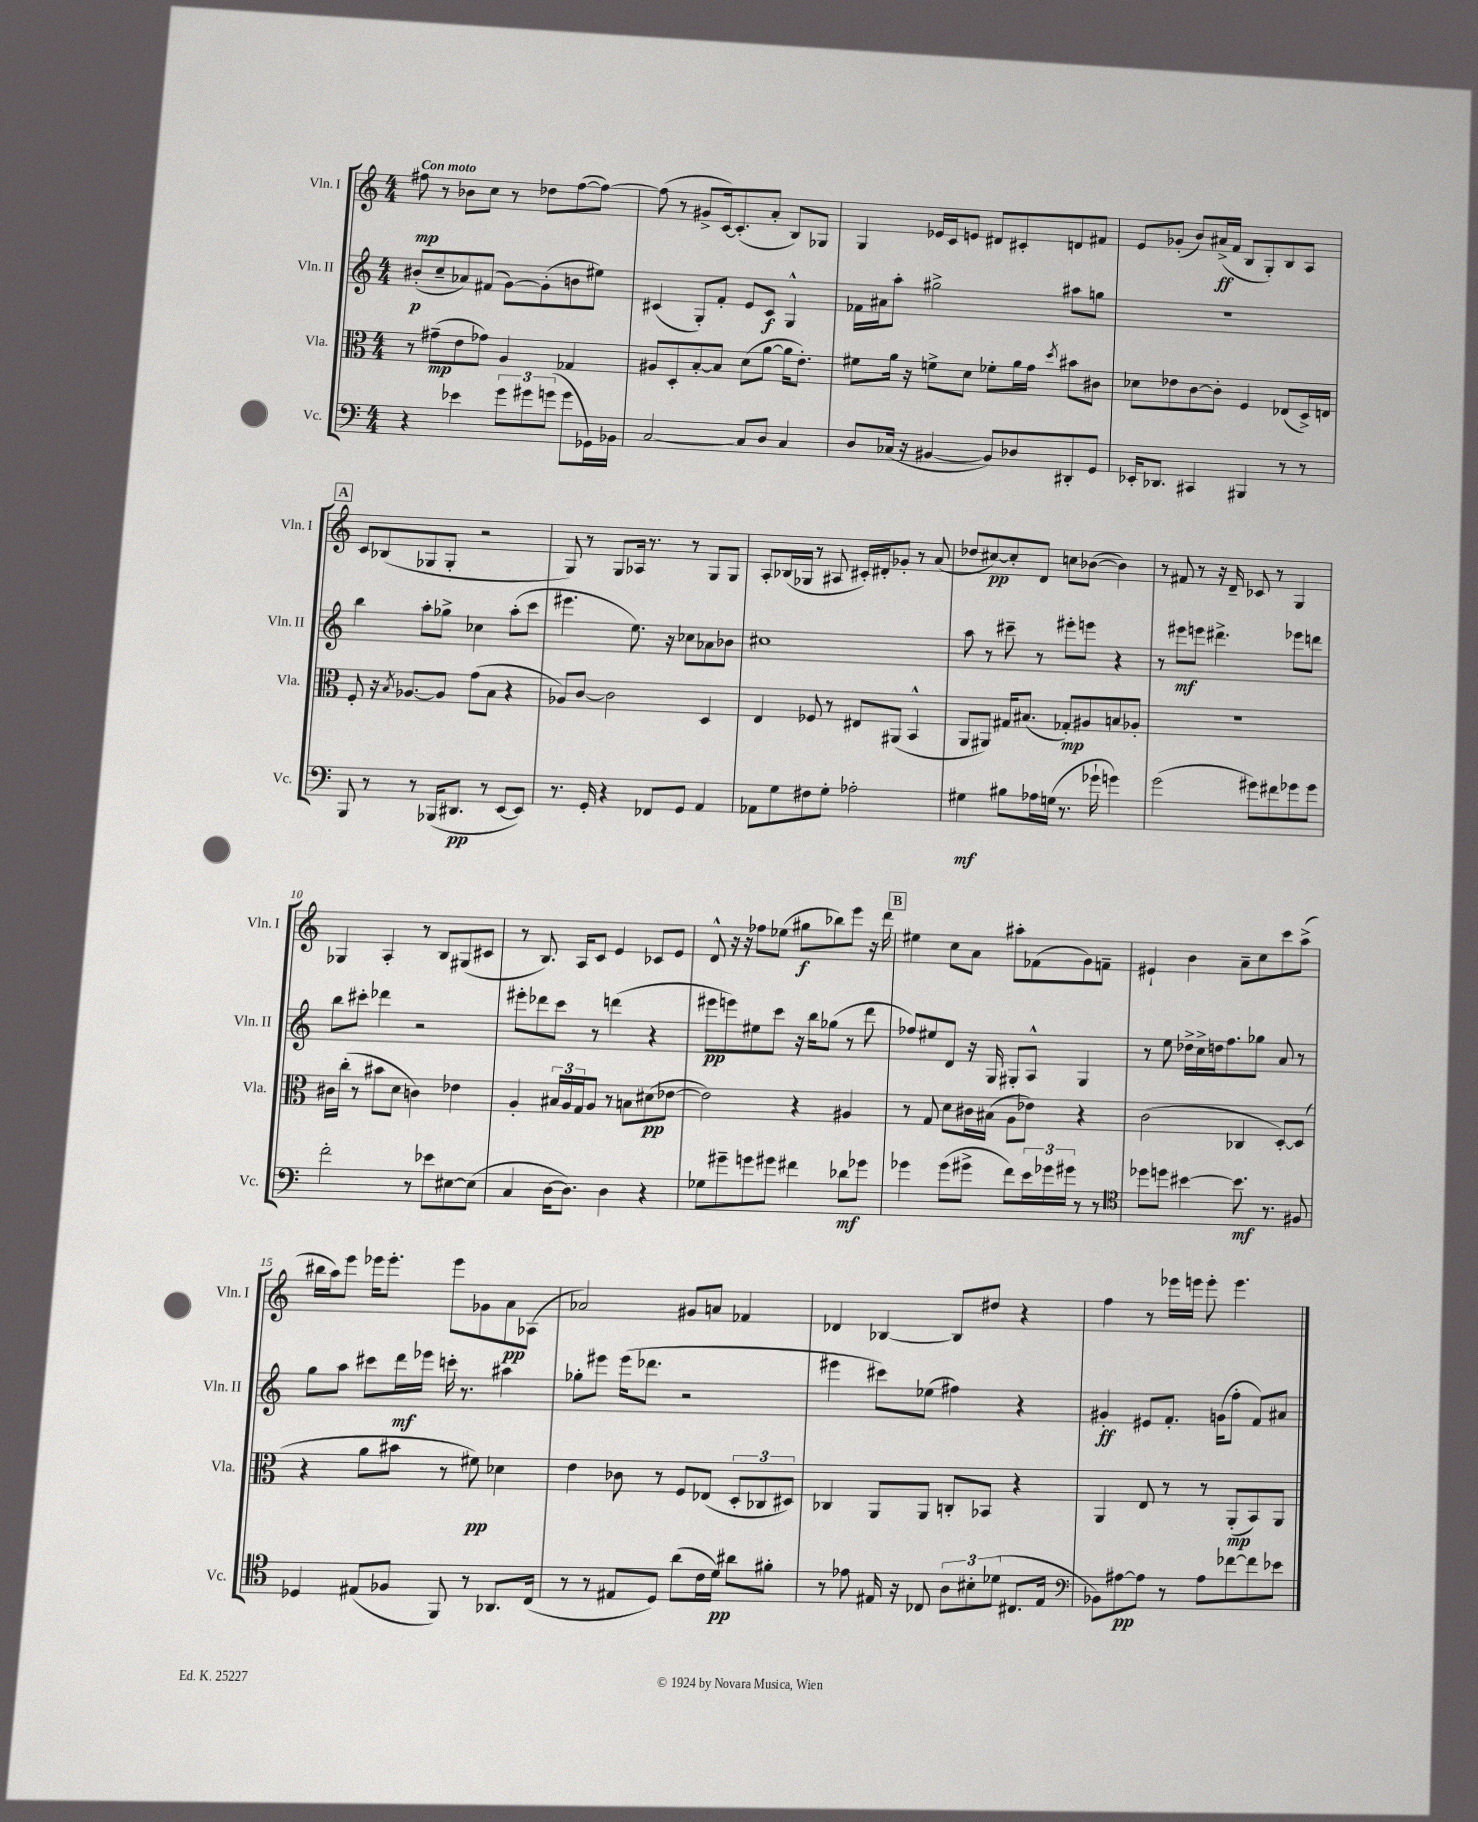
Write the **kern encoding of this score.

**kern	**kern	**kern	**kern
*staff4	*staff3	*staff2	*staff1
*clefF4	*clefC3	*clefG2	*clefG2
*k[]	*k[]	*k[]	*k[]
*M4/4	*M4/4	*M4/4	*M4/4
4r	8r	(8b#'	8ff#
.	(8g#~	8cc~	8r
4e-	8e	8a-)	8b-
.	8g-)	(8f#	8cc
12g	4A	[8g)	8r
12g#	.	.	.
.	.	(8g']	8dd-
(12g	.	.	.
8g	4G-	8b	([8ff#
16GG-)	.	8ee#)	8ff#_)
16BB-	.	.	.
=	=	=	=
[2C	8A#	(4c#	(8ff#]
.	8D'	.	8r
.	[8B'	8G')	8g#^
.	8B]	8f'	[16c)
.	.	.	(8.c']
8C]	(8d	8e	.
8D	[8a	8c#	8a'
4C	16a]	4G^^	8B)
.	8.e')	.	.
.	.	.	8G-
=	=	=	=
8D	8f#	16f-	4G
.	.	16a#	.
(16C-	16a	8aa'	.
16r	16r	.	.
[4BB#	8f^	2gg#^	16e-
.	.	.	16c
.	8d	.	8e
8BB#])	8f-'	.	8d#
8D-	16a	.	8c#'
.	16g	.	.
.	8qdd	.	.
8DD#'	8b#	8aa#	8d
8GG	8c#	8gg	8f#
=	=	=	=
16EE-'	8d-	1r	8e
8.DD-	.	.	.
.	8e-	.	(8g-'
4CC#	[8c	.	8b)
.	8c']	.	(16a#^
.	.	.	16f
4BBB#	4F	.	8B
.	.	.	8G')
8r	(8E-	.	8B
8r	16D^)	.	8A
.	16E	.	.
=	=	=	=
8BBB	8F'	4bb	8c
8r	16r	.	(8B-
.	8qB	.	.
.	[8.A-	.	.
8r	.	8aa'	8G-
(16BBB-	8A-]	8gg-^	8G-'
8.DD#	.	.	.
.	(8g	4cc-	2r
8r	8B	.	.
[8EE	4r	(8aa'	.
8EE])	.	8ccc	.
=	=	=	=
8.r	8A-)	4.eee#	8G)
.	[8c	.	8r
16GG'	.	.	.
4r	2c]	.	8G
.	.	8.ee)	16A-
.	.	.	8.r
8FF-	.	.	.
.	.	16r	.
8GG	.	8cc-	8r
4AA	4D	8a-	8G
.	.	8b-	8G
=	=	=	=
8AA-	4E	1cc#	8A'
8G	.	.	(16B-
.	.	.	16G-
8F#	8F-	.	8r
8G'	8r	.	8A#
2A-'	8E#	.	16c#')
.	.	.	16d#'
.	(8AA#	.	8g-'
.	4BB^^	.	8r
.	.	.	(8a
=	=	=	=
4G#	8AA	8aa	8dd-
.	8AA#)	8r	[8cc#)
8B#	16G#	8ccc#~	8cc#']
.	(8.B#	.	.
16A-	.	8r	8d
(16G	.	.	.
8.r	8G-')	8eee#'	8cc
.	8A#	8eee	([8b-
16g-`	.	.	.
4g)	8B	4r	4b-])
.	8A-'	.	.
=	=	=	=
(2g	1r	8r	8r
.	.	8eee#	8f#
.	.	8eee	8r
.	.	4.ddd#^	16r
.	.	.	16d~
8g#)	.	.	8c-
8f#	.	.	8r
8g-	.	8eee-	4G
8g-	.	8ddd	.
=	=	=	=
2f'	16c#	8bb	4G-
.	(16cc'	.	.
.	8r	8ccc#'	.
.	8b#	4ddd-	4A'
.	8d	.	.
8r	4c)	2r	8r
8e-	.	.	8B
[8E#	4e-	.	(8G#
(8E#]	.	.	8c#
=	=	=	=
4C	4A'	8eee#'	8r
.	.	8ddd-	8.B)
[16D	24B#	8ccc	.
.	24A	.	.
8.D])	.	.	16A
.	24G	.	.
.	8A	8r	8c
4D	8r	(4ddd	4e
.	8B	.	.
4r	(8d#	4r	8c-
.	[8e-	.	8e
=	=	=	=
8G-	2e-])	8eee#	8d^^
8g#~	.	8eee)	16r
.	.	.	16r
8g	.	8ee#	8ff-
8g#	.	8ccc	(8ee-
4f#	4r	16r	8gg#
.	.	16bb	.
.	.	(8gg-	8bb-)
8d-	4A#	8r	8eee
8g-	.	8ddd	16r
.	.	.	16ddd
=	=	=	=
4g-	8r	8ff-)	4ee#
.	8G	8ee#	.
(8g-	8d	8d	8cc
8g#^	16c#	16r	8a
.	(16B#	16G	.
8f)	8A	8G#'	8aa#'
24e	8e-)	8A^^	(8f-
24g-	.	.	.
24g#	.	.	.
8r	4r	4G#	8g)
8r	.	.	8f~
=	=	=	=
*clefC4	*	*	*
8dd-	(2c	8r	4e#`
8dd	.	8ee	.
[4b#	.	16dd-^	4b
.	.	16cc^	.
.	.	16dd	.
.	.	8.ff	.
8.b#]	4C-	.	8a~
.	.	8gg-	8cc
8.r	.	.	.
.	[8D')	8a	8ccc
8F#	(8D]	8r	(8aa^
=	=	=	=
4D-	4r	8gg	16bb#
.	.	.	16aa)
.	.	8aa	8eee
(8E#	8a	8ccc#	16eee-
.	.	.	8.eee-'
8F-	8b#	16ddd	.
.	.	16eee-	.
8FF)	8r	16ccc'	8eee-
.	.	8.r	.
8r	8f#)	.	8g-
8.AA-	4d-	4aa#	8a
.	.	.	(8A-
(16C	.	.	.
=	=	=	=
8r	4e	8gg-'	2a-)
8r	.	8eee#	.
8E#	8c-	(16eee#	.
.	.	8.ddd-	.
8D)	8r	.	.
(8a	8F	2r	8g#
16c	(8E-	.	8a
16d)	.	.	.
8a#	12D'	.	4f-
.	12C-	.	.
8f#'	.	.	.
.	12D#)	.	.
=	=	=	=
8r	4C-	4eee#	4d-
8e-	.	.	.
16E#	8AA	8ccc#)	[4B-
16r	.	.	.
8C-	8AA	(8ee-	.
12A	8C'	4ff#)	8B-]
12B#'	.	.	.
.	8BB-	.	8dd#
(12d-	.	.	.
8.C#	4r	4r	4r
16E#	.	.	.
=	=	=	=
*clefF4	*	*	*
8BB-)	4AA	4g#'	4ff
[8A#	.	.	.
8A#]	8E	8e#	8r
8r	8r	8.f'	16eee-
.	.	.	16eee
8A#	8r	.	8eee'
.	.	(16g	.
[8f-	(8AA'	8ff'	4.eee
8f-]	8BB)	8f)	.
8e-	8AA	8a#	.
==	==	==	==
*-	*-	*-	*-
